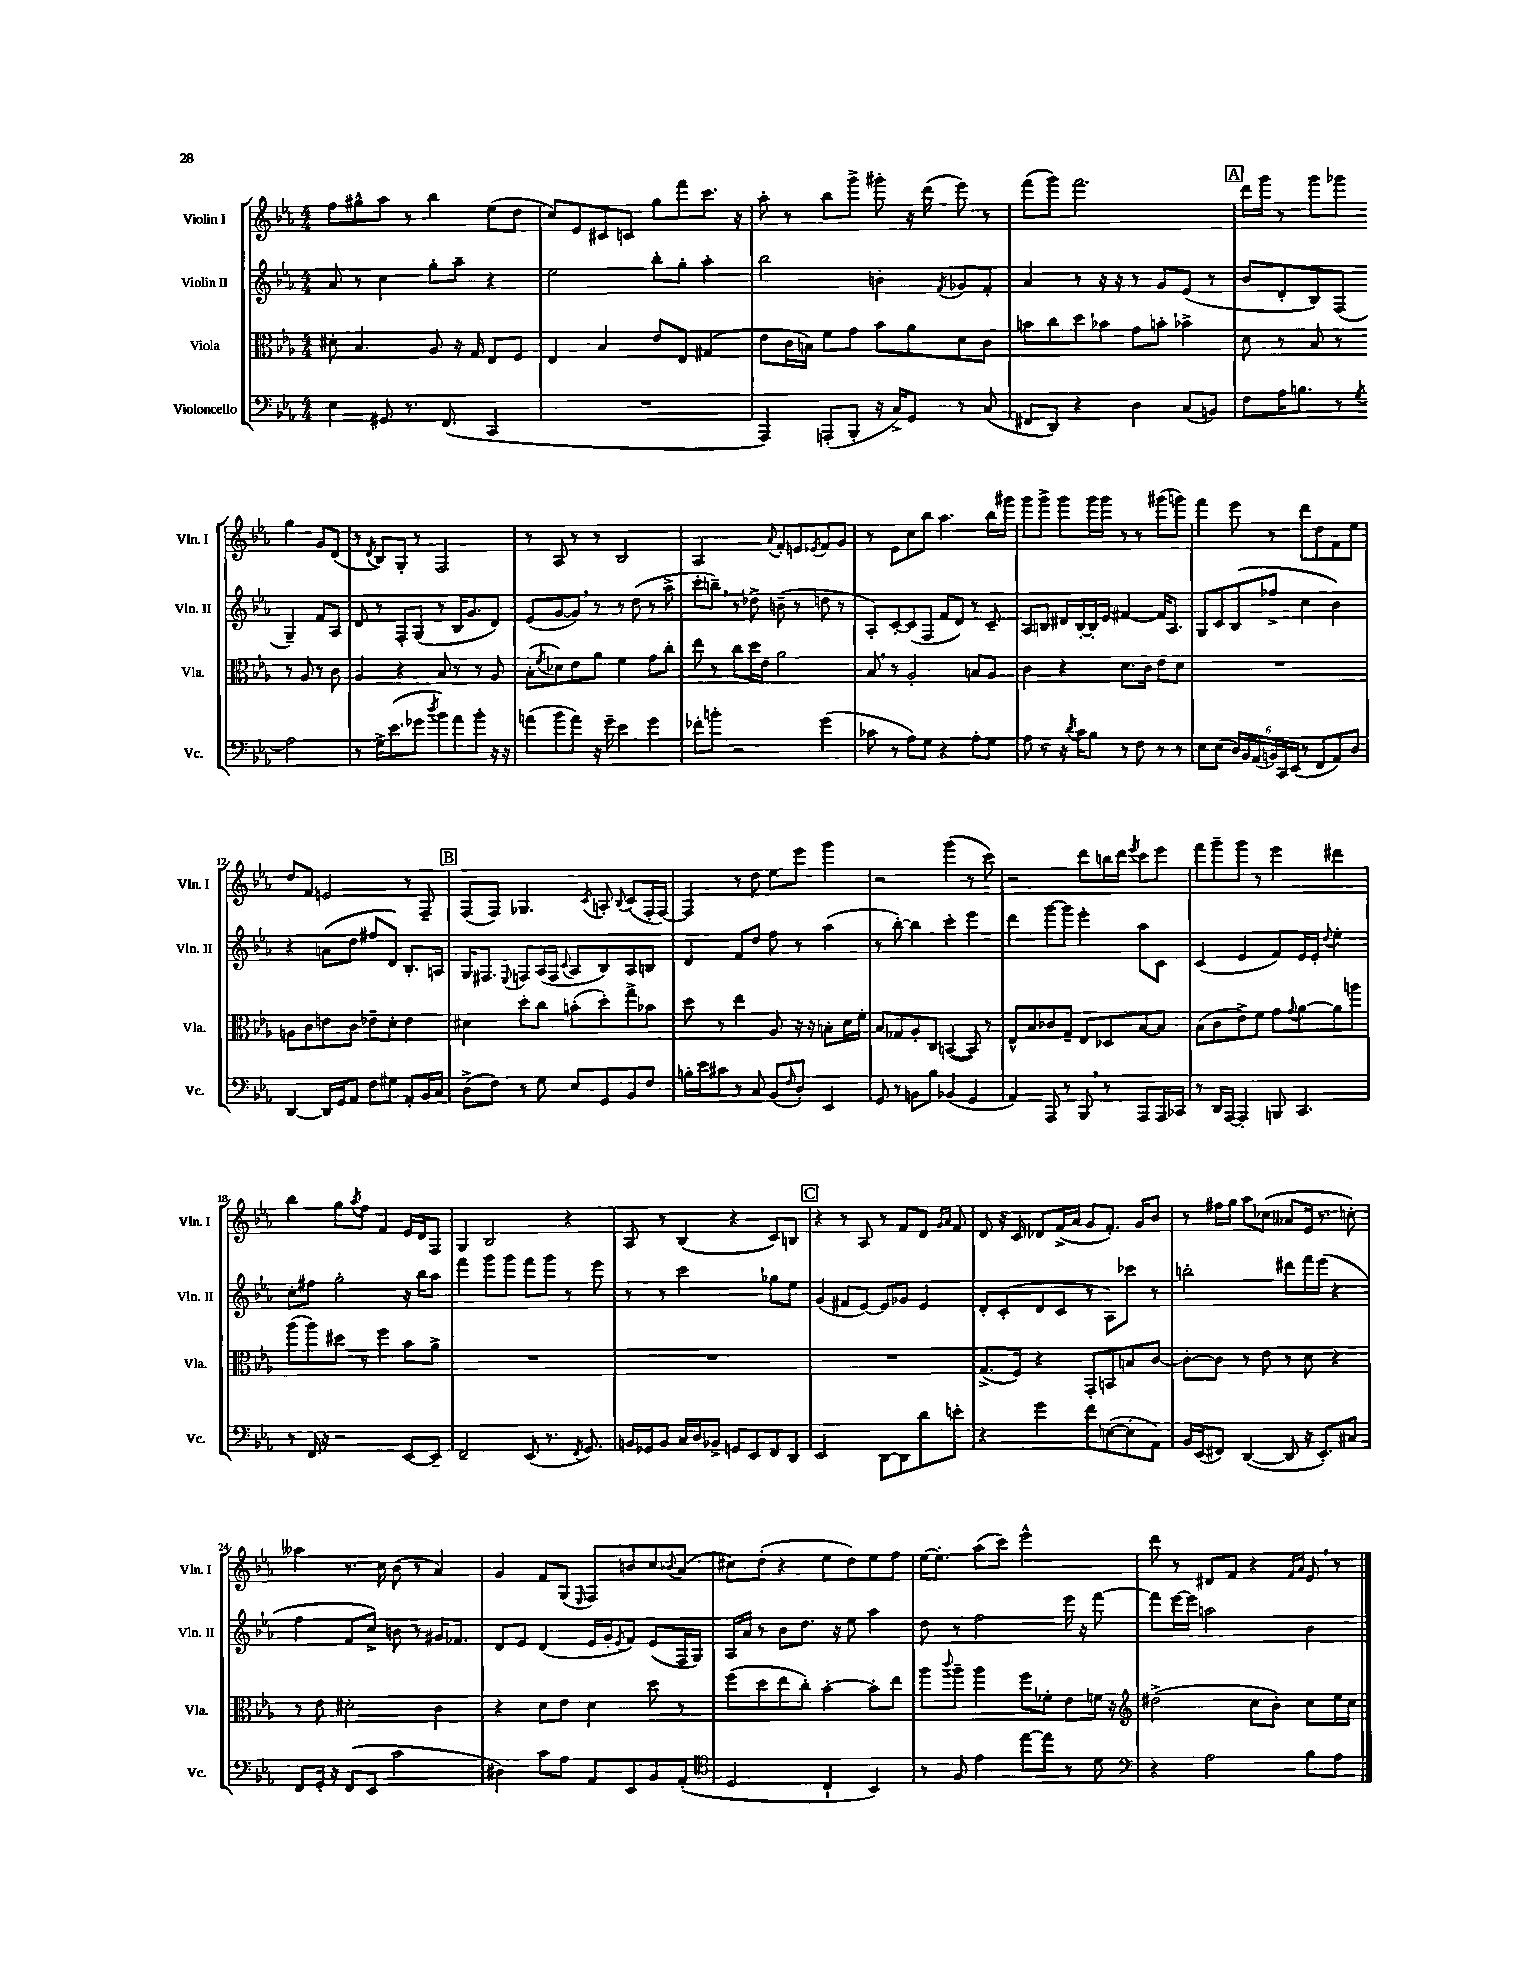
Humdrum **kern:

**kern	**kern	**kern	**kern
*part4	*part3	*part2	*part1
*staff4	*staff3	*staff2	*staff1
*I"Violoncello	*I"Viola	*I"Violin II	*I"Violin I
*I'Vc.	*I'Vla.	*I'Vln. II	*I'Vln. I
*clefF4	*clefC3	*clefG2	*clefG2
*k[b-e-a-]	*k[b-e-a-]	*k[b-e-a-]	*k[b-e-a-]
*M4/4	*M4/4	*M4/4	*M4/4
=1	=1	=1	=1
4E-\	8d#X'\	8a-/	8ff\L
.	4.B-/	8r	8gg#X^^\
8GG#X/	.	4cc\	8aa-\J
8.r	.	.	8r
.	8A-/	8gg'\L	4bb-\
(8.FF/	.	.	.
.	16r	8aa-~\J	.
.	16G/	.	.
4CC/	8E-/L	4r	(8ee-\L
.	8F/J	.	8dd\J
=2	=2	=2	=2
1r	4E-/	2ee-\	8cc/L)
.	.	.	8e-/
.	4B-/	.	8c#X/
.	.	.	8cn/J
.	8e-/L	8bb-'\L	8gg\L
.	8E-/J	8gg'\J	8fff\
.	(4G#X/	4aa-'\	8.ccc\J
.	.	.	16r
=3	=3	=3	=3
4AAA-/)	8e-\L	2bb-\	8aa-'\
.	16c\L	.	8r
.	16Bn\JJ)	.	.
(8AAAn'/L	8f\L	.	8bb-\L
8BBB-'/J	8g\J	.	8ggg^\J
16r	8b-\L	4bn'\	8ggg#X'\
16C^/KL)	.	.	.
8GG/J	8a-\	.	16r
.	.	.	(16ddd\
.	.	8qf/	.
8r	8d\	8g-X/L	8eee-\)
(8C/	8c\J	8f'/J	8r
=4	=4	=4	=4
8FF#X/L	8bn\L	4a-/	(8fff\L
8DD/J)	8cc\	.	8ggg\J)
4r	8dd\	8r	2.fff\
.	8b-X\J	16r	.
.	.	16r	.
4D\	8g\L	8r	.
.	8bn'\J	8g/L	.
(8C/L	4b-X^\	(8e-/J	.
8BBn/J)	.	8r	.
!!LO:REH:place=s1:t=A
=5	=5	=5	=5
8F\L	8d\	8b-/L	16ddd\LL
.	.	.	16ggg\JJ
16A-\K	8r	8d'/	8r
8.Bn\J	.	.	.
.	8B-/	8B-/)	8ggg\L
8r	8r	(8F/J	8ggg-X\J
8qG/	.	.	.
2A-\	8r	4G~/)	4gg\
.	8A-/	.	.
.	8r	8f/L	8g/L
.	8c\	8A-/J	(8d/J
!!LO:LB:g=z
=6	=6	=6	=6
8r	4A-/	8d/	8r
.	.	.	8qd/
16G^\KL	.	8r	8B-/L)
(8.e-\	.	.	.
.	4r	8F'/L	8G'/J
8g-X\J	.	(8G/J	8r
8qdd/	.	.	.
8b-\L)	8B-/	8r	2F/
8a-\	8r	16B-/KL	.
.	.	8.g/	.
8b-'\J	8r	.	.
16r	8A-/	8d/J)	.
16r	.	.	.
=7	=7	=7	=7
(8an\L	(8B-'\L	(8e-/L	8r
.	8qf/	.	.
8b-\	8d-X\)	[8g/	8A-/
8a\J)	8e-\	8g,/J])	8r
16r	8a-\J	8r	8r
16g~\	.	.	.
4e-\	4f\	8r	2B-/
.	.	(8dd\	.
4g\	8g\L	8r	.
.	8cc'\J	8aa-^\	.
=8	=8	=8	=8
8f-X'\L	8ee-\	8ccc'\L	2A-/
8bn'\J	8r	8bbn~,\J)	.
2r	8cc\L	8r	.
.	16dd\L	8dd-X^\	.
.	16e-\JJ	.	.
.	.	.	8qqa-/
.	2a-\	(8bn~\	8f'/L
.	.	8r	8en/
.	.	.	8qe-X/
(4g\	.	8ddn\	8f/
.	.	8r	8g/J
=9	=9	=9	=9
8c-X\	8B-,/	8A-'/L)	8r
8r	8r	[8c'/	8e-\L
8A-\L)	2A-'/	(8c/]	8cc\
8G\J	.	8F/J	8bb-\J
4r	.	8f/L	4.aa-\
.	.	8d/J)	.
8A-'\L	8Bn/L	8r	.
8G\J	8A-/J	8c~/	16bb-\LL
.	.	.	16ggg#X\JJ
=10	=10	=10	=10
8A-\	4c\	8A-/L	8ggg\L
8r	.	8Bn/J	8ggg^\J
16r	4r	16d#X/LL	8ggg\L
8qd/	.	.	.
16c\KL	.	[16B'/	.
8B-\J	.	16B'/]	16ggg\L
.	.	16e-/JJ	16ggg\JJ
8r	8.d\L	[4f#X/	8r
8F\	.	.	8r
.	16c\Jk	.	.
8r	8e-\L	16f#/KL]	(8ggg#X\L
.	.	8.A-/J	.
8r	8d\J	.	8gggn\J)
=11	=11	=11	=11
8E-\L	1r	8G/L	4fff\
(8E-\J	.	8c/	.
24D/LL)	.	(8B-/	8eee-\
24BB-/	.	.	.
(24AA-/	.	.	.
24BBn/)	.	8ff-X^/J	8r
24CC/	.	.	.
(24EE-/JJ	.	.	.
8r	.	4cc\	8ddd\L
8FF/L	.	.	8dd\
8AA-/)	.	4b-\)	8f\
8D/J	.	.	8ee-\J
!!LO:LB:g=z
=12	=12	=12	=12
[4DD/	8An\L	4r	8dd/L
.	8c\	.	8f/J
16DD/LL]	8en\	(8an\L	2en/
16GG/J	.	.	.
8AA-/J	8c\J	8dd\J	.
8F\L	8e-X~\L	8ff#X/L	.
8G#X\J	8d'\J	8d/J)	.
8AA-'/L	4e-\	8.B-'/L	8r
16BB-/L	.	.	8F~/
16C/JJ	.	16An/Jk	.
!!LO:REH:place=s1:t=B
=13	=13	=13	=13
(8D^\L	4d#X\	16G/KL	(8F/L
.	.	8.F#X/J	.
8F\J)	.	.	8F/J)
.	.	8qqE-/	.
8r	8dd'\L	8Fn/L	4.G-X/
8G\	8cc\J	(16A-/L	.
.	.	16F/JJ	.
.	.	8qqc/	.
8E-/L	(8bn'\L	8A-/L	.
.	.	.	8qc/
8GG/	8dd'\)	8B-/)	8An'/
.	.	.	8qqB-/
8BB-/	8gg^\	8A-/	(8c/L
8F/J	8b-X\J	8Bn/J	16F'/L
.	.	.	[16F/JJ)
=14	=14	=14	=14
16Bn'\LL	8dd\	4d/	4F/]
16e-\J	.	.	.
8c#X\J	8r	.	.
8r	4ee-\	8f/L	8r
8C/	.	8dd/J	8dd\
(8BB-/L	8A-/	8ff\	8ee-\L
16qqF/	.	.	.
8D'/J)	16r	8r	8eee-\J
.	16r	.	.
4EE-/	8Bn'\L	(4aa-\	4ggg\
.	16d\L	.	.
.	16f'\JJ	.	.
=15	=15	=15	=15
8GG/	8B-/L	8r	2r
8r	8G-X/	[8bb-'\)	.
8BBn\L	8A-'/	4bb-\]	.
8B-\J	8C/J	.	.
(4BB-X/	([4BBn/	4ccc'\	(4ggg\
4GG/	8BB/])	4eee-\	8r
.	8r	.	8ccc\)
=16	=16	=16	=16
4AA-/)	8E-^^/L	4ddd\	2r
.	8B-/	.	.
8AAA-/	8c-X/	[8ggg\L	.
8r	8G~/J	8ggg\J]	.
8BBB-,/	8E-/L	4eee-'\	8ddd\L
8r	8D-X/	.	16bbn\L
.	.	.	16ddd\JJ
.	.	.	8qeee-/
8AAA-/L	[8B-/	8aa-\L	8ccc\L
16AAA-/L	8B-/J]	8c\J	8eee-\J
16CC-X/JJ	.	.	.
=17	=17	=17	=17
8r	(8B-\L	(4c/	8fff\L
16DD/LL	8c\	.	8ggg~\
[16AAA-/JJ	.	.	.
4AAA-'/]	8e-^\)	4e-/	8ggg\J
.	8f\J	.	8r
8BBBn/	8g\L	8f/L)	4eee-\
.	8qqg/	.	.
4.CC/	[8a-\	16e-/L	.
.	.	16e-'/JJ	.
.	.	8qqdd/	.
.	8a-\]	4ee-'\	4ddd#X\
.	8aan\J	.	.
!!LO:LB:g=z
=18	=18	=18	=18
8r	(8aa-\L	8cc'\L	4bb-\
16FF/	8aa-\)	8ff#X\J	.
16r	.	.	.
2r	8dd#X\J	2gg'\	8gg\L
.	.	.	8qaa-/
.	8r	.	8ff\J
.	4ff\	.	4f/
[8EE-/L	8b-\L	16r	16e-/LL
.	.	16bb-\KL	16d/J
8EE-~/J]	8a-^\J	8aa-\J	8F/J
=19	=19	=19	=19
2FF~/	1r	4fff\	4G/
.	.	8ggg\L	2B-/
.	.	8ggg\J	.
(8EE-/	.	8fff\L	.
8.r	.	8ggg\J	.
.	.	8r	4r
8qFF/	.	.	.
8.GG/)	.	.	.
.	.	8eee-\	.
=20	=20	=20	=20
16BBn/LL	1r	8r	8A-/
16GG-X/J	.	.	.
8BB/J	.	8r	8r
16C/LL	.	2ccc\	(4B-/
16D/J	.	.	.
8BB-X^/J	.	.	.
8GGn/L	.	.	4r
8EE-/	.	.	.
8FF/	.	8gg-X\L	8c/L)
8DD/J	.	8ee-\J	8Bn/J
!!LO:REH:place=s1:t=C
=21	=21	=21	=21
2EE-/	1r	(4g/	4r
.	.	8f#X/L	8r
.	.	[8e-/J)	8A-/
[8DD\L	.	8e-/L]	8r
8DD\]	.	8g-X/J	8f/L
8d\	.	4e-/	8d/J
.	.	.	16qqg/LL
.	.	.	16qqa-/JJ
8en'\J	.	.	8f/
=22	=22	=22	=22
4r	(8.G^/L	8d'/L	8d/
.	.	(8c'/	16r
.	16F/Jk)	.	16c/
4g\	4r	8d/	8d-X/L
.	.	8c/J	(16f^/L
.	.	.	16a-/JJ
8f\L	8GG'/L	8r	8g/L
([8En\	8BBn/	8A-\L)	8.f'/J)
8E'\]	8Bn/	8ccc-X\J	.
.	.	.	16g/KL
8AA-\J)	[8c/J	8r	8b-/J
=23	=23	=23	=23
16BB-/LL	8c'\L_	2bbn'\	8r
(16EE-/J	.	.	.
8FF#X/J)	8c\J]	.	16ff#X\LL
.	.	.	16gg\JJ
([4DD/	8r	.	8aa-\L
.	8e-\	.	(8cc-X\J
8DD/]	8r	8ddd#X\L	8a--X/L
16r	8d\	16fff\L	16e-/Jk
8.EE-'/L)	.	(16eee-\JJ	8.r
.	4r	4r	.
8C#X/J	.	.	8ccn'\)
!!LO:LB:g=z
=24	=24	=24	=24
8FF/L	8r	4ff\	4aa--X\
16GG'/Jk	8e-\	.	.
16r	.	.	.
(8FF/L	2d#X'\	8f/L	8.r
8EE-/J	.	8cc^/J)	.
.	.	.	16cc\
2c\	.	8bn\	(8b-\
.	.	8r	8r
.	4c\	16g#X/KL	4a-/)
.	.	8.f-X/J	.
=25	=25	=25	=25
4D#X\)	4r	8d/L	4g/
.	.	8e-/J	.
8c\L	8d\L	(4d/	8f/L
8A-\J	8e-\J	.	(8G/J
.	.	.	16qqE-/
8AA-/L	4d\	16e-/LL	8F/L)
.	.	16g'/J	.
.	.	8qe-/	.
8EE-/	.	8f/J)	8bn/
8BB-/	8dd\	(8e-/L	8cc/
.	.	.	8qqb-X/
(8AA-'/J	8r	16F/L	(8a-/J
.	.	16G/JJ)	.
=26	=26	=26	=26
*clefC4	*	*	*
2D/	(8ff\L	16A-/LL	8cc#X\L)
.	.	16a-/JJ	.
.	8dd\	8r	(8dd'\J
.	8ee-\	8b-\L	4r
.	8cc'\J)	8.dd\J	.
4C`/	[4b-'\	.	8ee-\L
.	.	16r	.
.	.	8ee-\	8dd\)
4BB-/)	8b-'\L]	4aa-\	8ee-\
.	8ee-\J	.	8ff\J
=27	=27	=27	=27
8r	8aa-\L	8dd\	[16ee-\KL
.	.	.	8.ee-'\J]
.	8qqccc/	.	.
8F/	8aa-~\J	8r	.
4e-\	4aa-\	2ff\	(8aa-\L
.	.	.	8ccc\J)
[8ee-\L	8ff\L	.	2eee-^^\
8ee-\J]	8f-X'\J	.	.
8r	8e-\L	16eee-\	.
.	.	16r	.
8d\	16fn\Jk	[8fff\	.
.	16r	.	.
=28	=28	=28	=28
*clefF4	*clefG2	*	*
4r	(2dd#X^\	8fff\L]	8ddd\
.	.	[16eee-\L	8r
.	.	16eee-\JJ]	.
2A-\	.	2aan\	8d#X/L
.	.	.	8f/J
.	8cc\L	.	4r
.	8b-'\J)	.	.
.	.	.	16qqf/LL
.	.	.	16qqa-/JJ
8B-\L	8cc\L	4b-\	8e-,/
8A-\J	16ee-\L	.	8r
.	16cc\JJ	.	.
==	==	==	==
*-	*-	*-	*-
